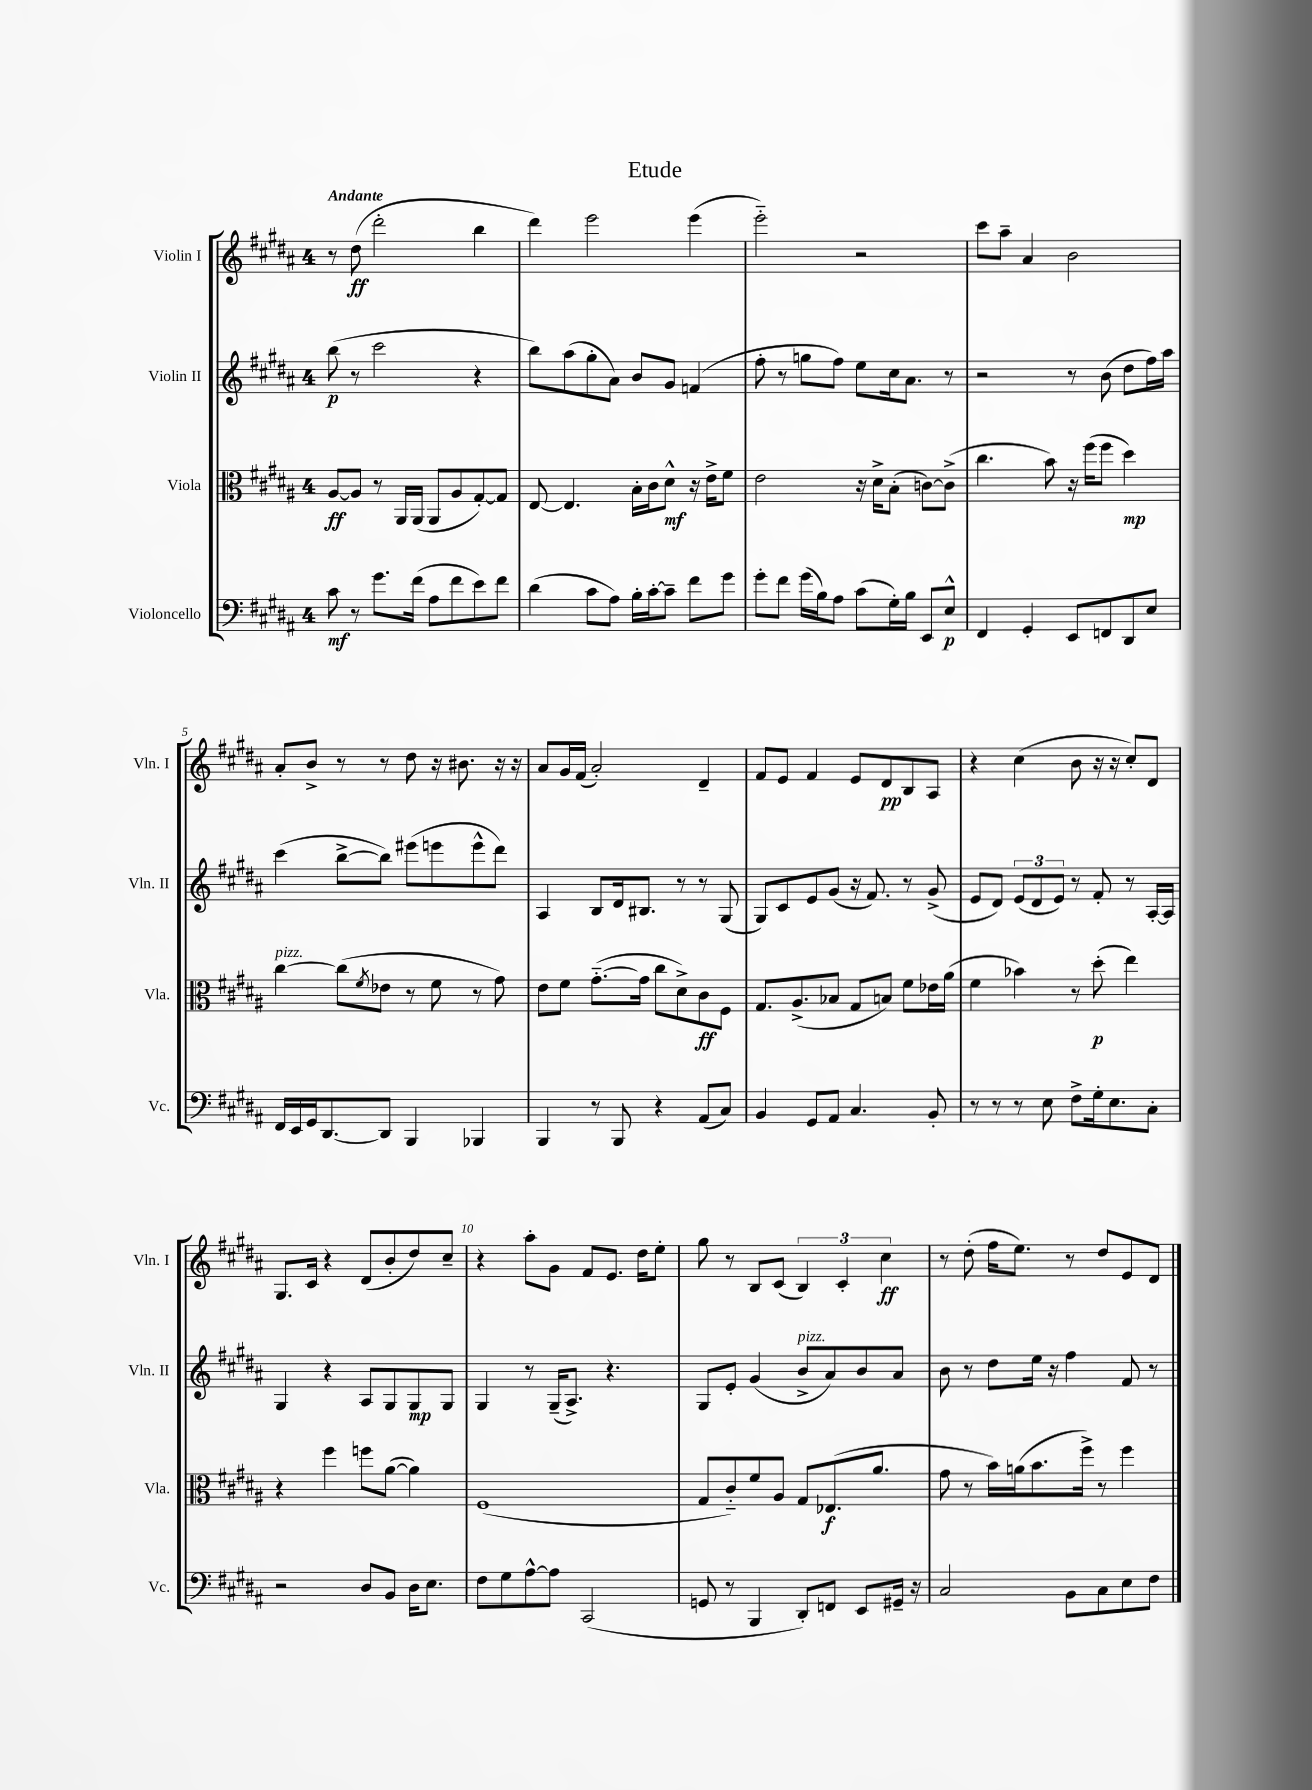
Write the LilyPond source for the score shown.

\header { title = "Etude" }
<<
\new StaffGroup <<
\new Staff = "s0" \with { instrumentName = "Violin I" shortInstrumentName = "Vln. I" } {
    \clef treble \key b \major \once \override Staff.TimeSignature.style = #'single-digit \time 4/4 \tempo "Andante"
    r8 dis''8\ff( dis'''2-. b''4 |
    dis'''4) e'''2 e'''4( |
    e'''2-_) r2 |
    cis'''8 ais''8-- ais'4 b'2 |
    ais'8-. b'8-> r8 r8 dis''8 r16 bis'8. r16 r16 |
    ais'8 gis'16 fis'16( ais'2-.) dis'4-- |
    fis'8 e'8 fis'4 e'8 dis'8\pp b8 ais8 |
    r4 cis''4( b'8 r16 r16 cis''8-.) dis'8 |
    gis8. cis'16 r4 dis'8( b'8-. dis''8) cis''8-- |
    r4 ais''8-. gis'8 fis'8 e'8. dis''16 e''8-. |
    gis''8 r8 b8 cis'8( \tuplet 3/2 { b4) cis'4-. cis''4\ff } |
    r8 dis''8-.( fis''16 e''8.) r8 dis''8 e'8 dis'8 \bar "|." |
}
\new Staff = "s1" \with { instrumentName = "Violin II" shortInstrumentName = "Vln. II" } {
    \clef treble \key b \major \once \override Staff.TimeSignature.style = #'single-digit \time 4/4
    b''8\p( r8 cis'''2 r4 |
    b''8) ais''8( gis''8-. ais'8) b'8 gis'8 f'4( |
    fis''8-. r8 g''8 fis''8) e''8 cis''16 ais'8. r8 |
    r2 r8 b'8( dis''8 fis''16) ais''16 |
    cis'''4( b''8~-> b''8) eis'''8( e'''8 e'''8-^ dis'''8) |
    ais4 b8 dis'16 bis8. r8 r8 gis8( |
    gis8) cis'8 e'8 gis'8( r16 fis'8.) r8 gis'8->( |
    e'8 dis'8) \tuplet 3/2 { e'8( dis'8 e'8) } r8 fis'8-. r8 ais16~-. ais16 |
    gis4 r4 ais8 gis8 gis8\mp gis8 |
    gis4 r8 gis16--( ais8.->) r4. |
    gis8 e'8-. gis'4( b'8->^\markup { \italic "pizz." } ais'8) b'8 ais'8 |
    b'8 r8 dis''8 e''16 r16 fis''4 fis'8 r8 \bar "|." |
}
\new Staff = "s2" \with { instrumentName = "Viola" shortInstrumentName = "Vla." } {
    \clef alto \key b \major \once \override Staff.TimeSignature.style = #'single-digit \time 4/4
    ais8~\ff ais8 r8 ais,16 ais,16( ais,8 ais8 gis8~-.) gis8 |
    e8~ e4. b16-. cis'16 dis'8-^\mf r16 e'16-> fis'8 |
    e'2 r16 dis'16-> b8-.( c'8~) c'8->( |
    cis''4. b'8) r16 fis''16( fis''8 dis''4\mp) |
    cis''4~^\markup { \italic "pizz." } cis''8( \acciaccatura { fis'8 } ees'8 r8 fis'8 r8 gis'8) |
    e'8 fis'8 gis'8.~-_( gis'16 cis''8 dis'8->) cis'8\ff fis8 |
    gis8. ais8.->( bes8 gis8 b8) fis'8 ees'16 ais'16( |
    fis'4 bes'4) r8 dis''8-.\p( e''4) |
    r4 fis''4 f''8 ais'8~( ais'4) |
    fis1( |
    gis8 cis'8-_) fis'8 ais8 gis8 ees8.\f( ais'8. |
    gis'8 r8 b'16) a'16( b'8. fis''16->) r8 fis''4 \bar "|." |
}
\new Staff = "s3" \with { instrumentName = "Violoncello" shortInstrumentName = "Vc." } {
    \clef bass \key b \major \once \override Staff.TimeSignature.style = #'single-digit \time 4/4
    cis'8\mf r8 gis'8. fis'16( ais8 fis'8 e'8) fis'8 |
    dis'4( cis'8 ais8) b16-. cis'16~-. cis'8-- fis'8 gis'8 |
    gis'8-. fis'8 gis'16( b16) ais8 cis'8( gis16-.) b16 e,8 e8-^\p |
    fis,4 gis,4-. e,8 f,8 dis,8 e8 |
    fis,16 e,16 gis,16 dis,8.~ dis,8 b,,4 bes,,4 |
    b,,4 r8 b,,8 r4 ais,8( cis8) |
    b,4 gis,8 ais,8 cis4. b,8-. |
    r8 r8 r8 e8 fis8-> gis16-. e8. cis8-. |
    r2 dis8 b,8 dis16 e8. |
    fis8 gis8 ais8~-^ ais8 cis,2( |
    g,8 r8 b,,4 dis,8-.) f,8 e,8 gis,16-- r16 |
    cis2 b,8 cis8 e8 fis8 \bar "|." |
}
>>
>>
\layout { \context { \Score \override BarNumber.break-visibility = ##(#f #t #t) barNumberVisibility = #(every-nth-bar-number-visible 5) } }
